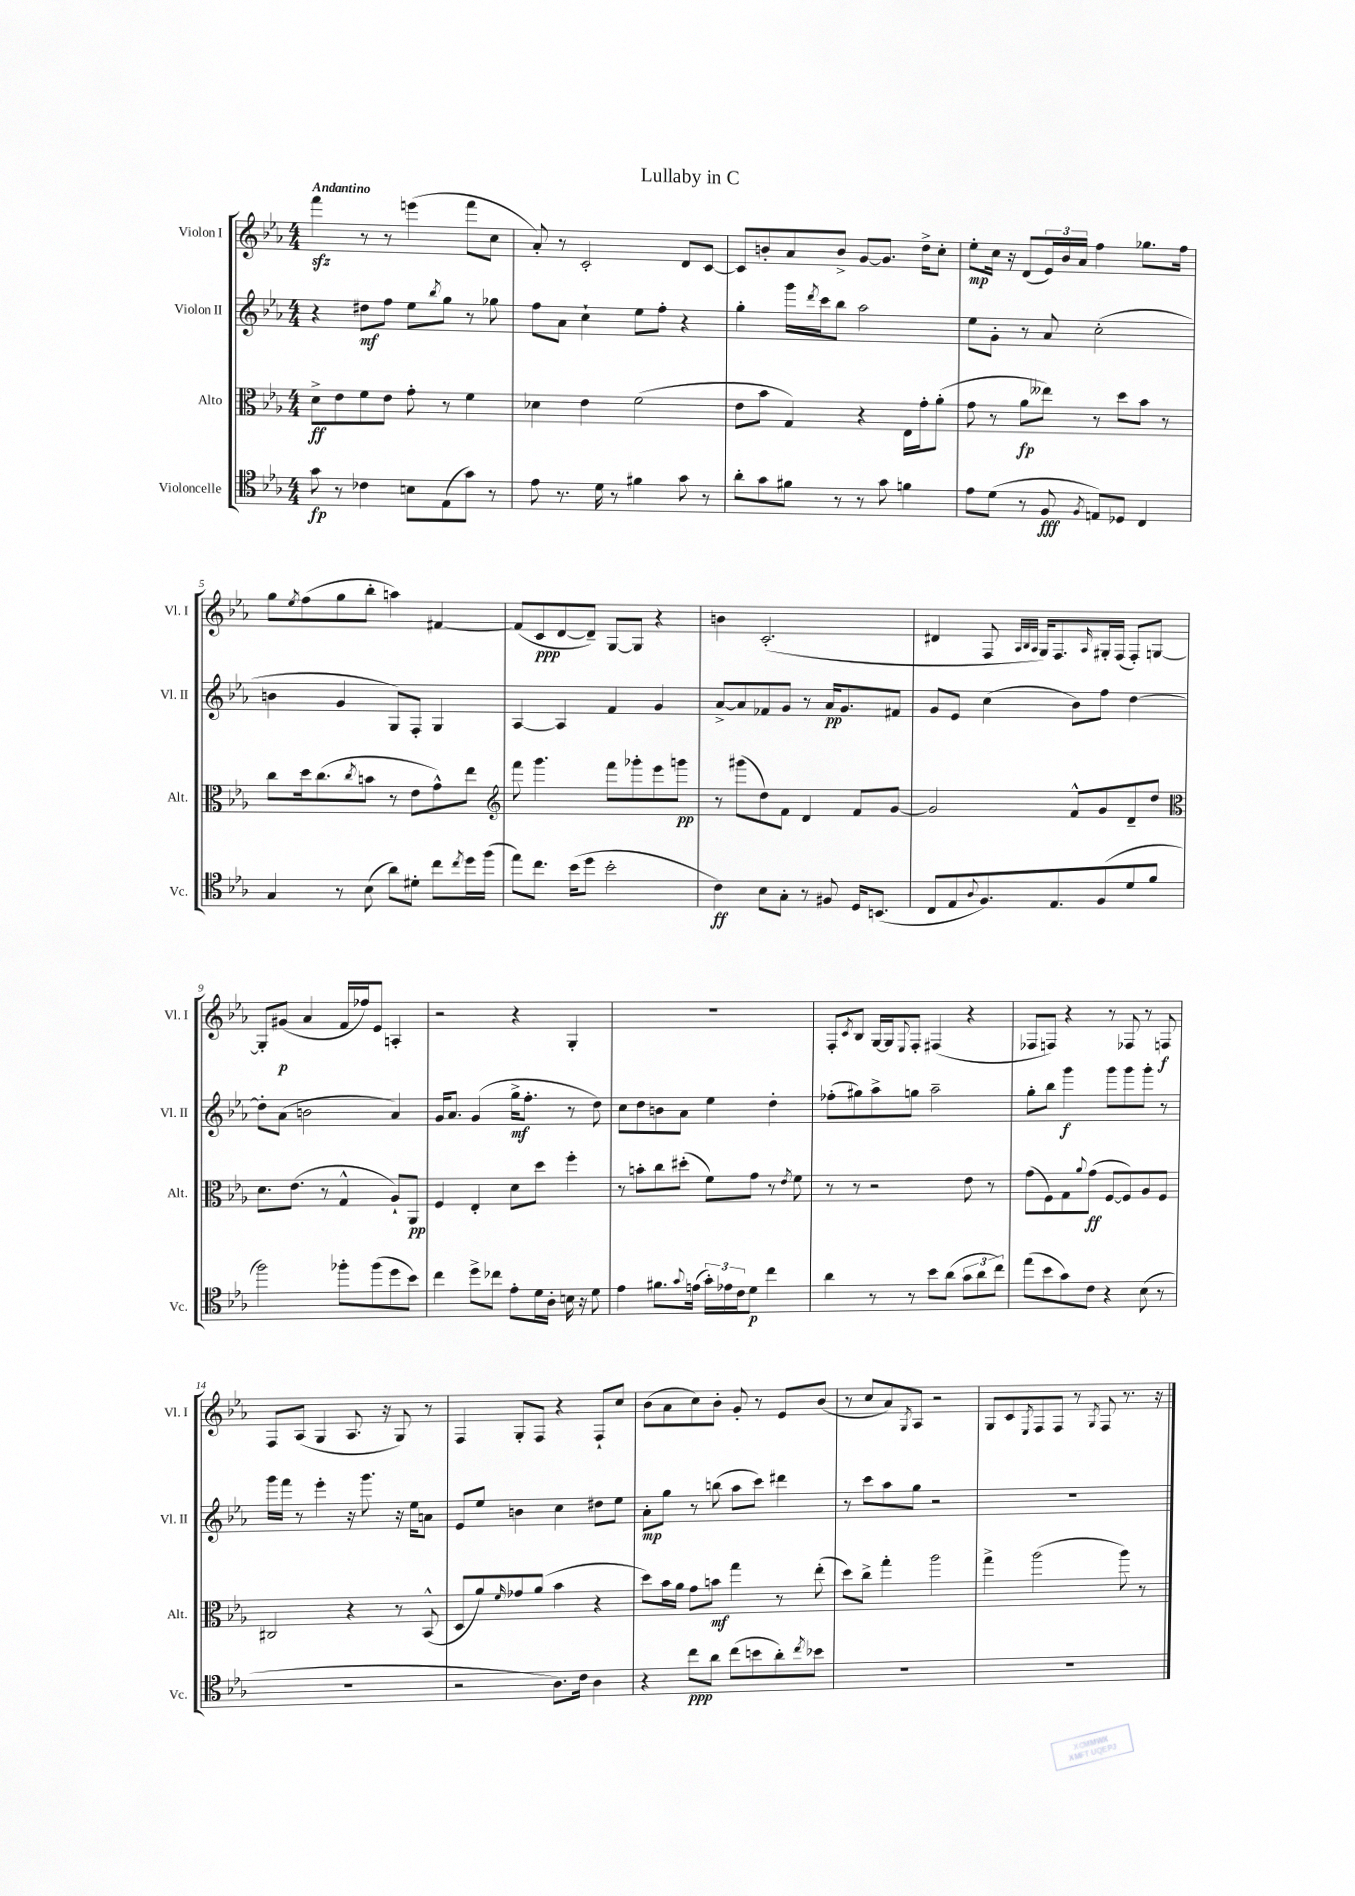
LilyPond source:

\header { title = "Lullaby in C" }
<<
\new StaffGroup <<
\new Staff = "s0" \with { instrumentName = "Violon I" shortInstrumentName = "Vl. I" } {
    \clef treble \key ees \major \numericTimeSignature \time 4/4 \tempo "Andantino"
    f'''4\sfz r8 r8 e'''4( f'''8 c''8 |
    aes'8-.) r8 c'2-. d'8 c'8~ |
    c'8 b'8-. aes'8 b'8-> g'8~ g'8. d''16-> c''8-. |
    ees''8-.\mp c''16 r16 d'8( \tuplet 3/2 { ees'16) bes'16 aes'16 } f''4 ges''8. f''16 |
    g''8 \acciaccatura { ees''8 } f''8( g''8 bes''8-. a''4) fis'4~ |
    fis'8( c'8\ppp d'8~ d'8--) g8~ g8 r4 |
    b'4 c'2.-.( |
    dis'4 f8 \grace { aes32 bes32 aes32 } g16) f8. \grace { aes16 } gis16-. f16( f8-.) g8~ |
    g8-. gis'8\p( aes'4 f'16 fes''16) ees'8 a4-. |
    r2 r4 g4-. |
    R1 |
    f8-. \acciaccatura { c'8 } bes8 g16~ g16 \appoggiatura { ees8 } f8-. fis4( r4 |
    fes8 f8) r4 r8 fes8 r8 f8\f |
    f8 aes8( g4 aes8. r16 g8) r8 |
    f4 g8-. f8 r4 f8-! c''8 |
    bes'8( aes'8 c''8) bes'8-. g'8-. r8 ees'8 bes'8( |
    r8 c''8 aes'8) \acciaccatura { g8 } aes8 r2 |
    g8 c'8 \acciaccatura { ees8 } f8 f8 r8 \acciaccatura { g8 } f8 r8. r16 \bar "|." |
}
\new Staff = "s1" \with { instrumentName = "Violon II" shortInstrumentName = "Vl. II" } {
    \clef treble \key ees \major \numericTimeSignature \time 4/4
    r4 dis''8\mf f''8 ees''8 \acciaccatura { bes''8 } g''8 r8 ges''8 |
    f''8 aes'8 c''4-! ees''8 f''8-. r4 |
    g''4-. g'''16 \acciaccatura { d'''8 } c'''16 bes''8 aes''2 |
    ees''8 g'8-. r8 aes'8 c''2-.( |
    b'4 g'4 g8) f8-. g4 |
    aes4~ aes4 f'4 g'4 |
    aes'8~-> aes'8 fes'8 g'8 r8 aes'16\pp g'8. fis'8 |
    g'8 ees'8 c''4( bes'8) f''8 d''4~ |
    d''8-. aes'8( b'2 aes'4) |
    g'16 aes'8. g'4( g''16->\mf f''8.-. r8 d''8) |
    c''8 d''8 b'8 aes'8 ees''4 d''4-. |
    fes''8-.( gis''8) aes''8-> g''8 aes''2-- |
    g''8-. bes''8 g'''4\f g'''8 g'''8 g'''8-. r8 |
    g'''16 f'''16 r8 ees'''4-. r16 g'''8. r16 ees''16 a'8 |
    ees'8 ees''8 b'4 c''4 dis''8 ees''8 |
    aes'8-.\mp g''8 r8 b''8( aes''8 c'''8) dis'''4 |
    r8 c'''8 aes''8 g''8 r2 |
    R1 \bar "|." |
}
\new Staff = "s2" \with { instrumentName = "Alto" shortInstrumentName = "Alt." } {
    \clef alto \key ees \major \numericTimeSignature \time 4/4
    d'8->\ff ees'8 f'8 ees'8 g'8-. r8 f'4 |
    des'4 ees'4 f'2( |
    ees'8 bes'8 g4) r4 ees16 g'16-. aes'8-.( |
    g'8 r8 aes'8\fp eeses''8) r8 d''8 bes'8 r8 |
    c''8 d''16 c''8.( \acciaccatura { c''8 } b'8 r8 ees'8 g'8-^) ees''8 |
    \clef treble f'''8 g'''4. f'''8 ges'''8-. ees'''8 g'''8\pp |
    r8 gis'''8( d''8) f'8 d'4 f'8 g'8~ |
    g'2 f'8-^ g'8 d'8-- d''8 |
    \clef alto d'8. ees'8.( r8 g4-^ aes8-!) aes,8\pp |
    f4 ees4-. d'8 d''8 f''4-. |
    r8 b'8-. c''8 dis''8-.( f'8) g'8 r8 \acciaccatura { ees'8 } f'8 |
    r8 r8 r2 ees'8 r8 |
    g'8( f8) g8 \appoggiatura { aes'8 } g'8\ff( f8~ f8) aes8 f8 |
    cis2 r4 r8 bes,8-^( |
    d8 aes'8) \grace { f'16 } ges'8 aes'8( bes'4 r4 |
    d''8) bes'16 aes'16 g'8 b'8\mf g''4 r8 ees''8-.( |
    d''8) c''8-> g''4-. aes''2 |
    g''4-> aes''2( aes''8) r8 \bar "|." |
}
\new Staff = "s3" \with { instrumentName = "Violoncelle" shortInstrumentName = "Vc." } {
    \clef tenor \key ees \major \numericTimeSignature \time 4/4
    g'8\fp r8 ces'4 b8 ees8( g'8) r8 |
    ees'8 r8. d'16 r8 fis'4 g'8 r8 |
    aes'8-. g'8 fis'8 r8 r8 g'8 f'4 |
    ees'8 d'8( r8 f8\fff \acciaccatura { f8 } e8) des8 c4 |
    g4 r8 bes8( aes'8) dis'8-. c''8 \acciaccatura { c''8 } d''16 f''16( |
    ees''8) c''8. bes'16( d''8 bes'2-. |
    c'4\ff) bes8 g8-. r8 fis8 d16 b,8.( |
    c8 ees8 \appoggiatura { aes8 } f8.) ees8. f8( d'8 f'8 |
    f''2) fes''8-. fes''8( d''8 bes'8) |
    c''4 d''8-> ces''8 ees'8-. d'16 aes16-. b16 r16 d'8 |
    ees'4 fis'8. \appoggiatura { g'8 } e'16( \tuplet 3/2 { g'16-.) ees'16 c'16 } d'8\p c''4 |
    aes'4 r8 r8 bes'8 aes'8( \tuplet 3/2 { g'8 aes'8 c''8) } |
    ees''8( bes'8 g'8) c'8 r4 bes8( r8 |
    R1 |
    r2 aes8.) c'16 aes4 |
    r4 c''8\ppp aes'8 c''8( b'8 aes'8-.) \acciaccatura { c''8 } bes'8 |
    R1 |
    R1 \bar "|." |
}
>>
>>
